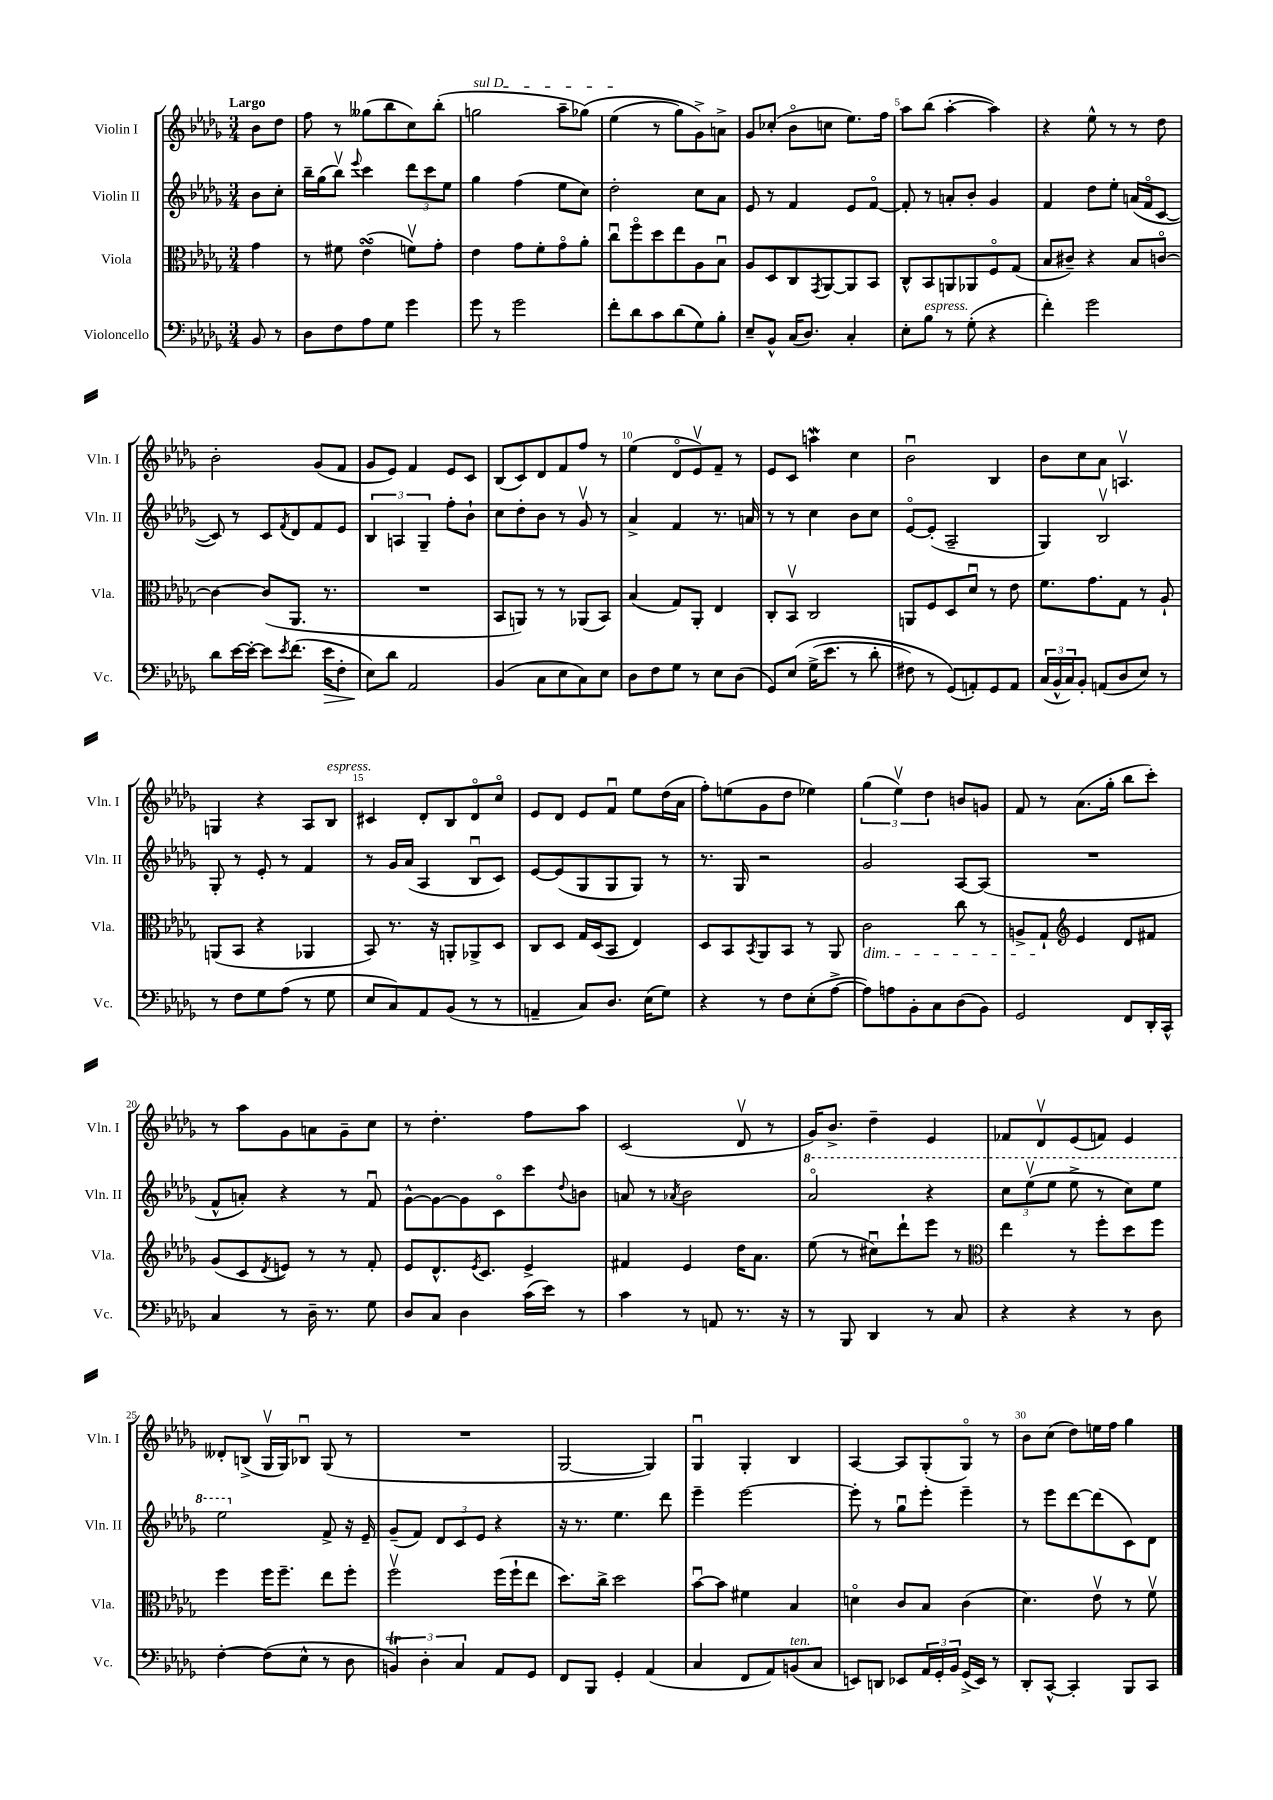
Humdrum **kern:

**kern	**dynam	**kern	**kern	**kern
*part4	*part4	*part3	*part2	*part1
*staff4	*staff4	*staff3	*staff2	*staff1
*I"Violoncello	*	*I"Viola	*I"Violin II	*I"Violin I
*I'Vc.	*	*I'Vla.	*I'Vln. II	*I'Vln. I
*clefF4	*	*clefC3	*clefG2	*clefG2
*k[b-e-a-d-g-]	*	*k[b-e-a-d-g-]	*k[b-e-a-d-g-]	*k[b-e-a-d-g-]
*M3/4	*	*M3/4	*M3/4	*M3/4
=	=	=	=	=
!	!	!	!	!LO:TX:a:B:t=Largo
8BB-/	.	4g-\	8b-\L	8b-\L
8r	.	.	8cc'\J	8dd-\J
=1	=1	=1	=1	=1
8D-\L	.	8r	16bb-~\LL	8ff\
.	.	.	(16gg-\J	.
8F\	.	8f#X\	8bb-v\J)	8r
.	.	.	8qqeee-/	.
8A-\	.	(4e-sSSS\	4ccc\	(8gg--X\L
8G-\J	.	.	.	8bb-\
4g-\	.	8fnv\L)	12ddd-\L	8cc\)
.	.	.	12ccc\	.
.	.	8g-'\J	.	(8bb-'\J
.	.	.	12ee-\J	.
=2	=2	=2	=2	=2
!	!	!	!	!LO:TX:a:i:t=sul D
8g-\	.	4e-\	4gg-\	2ggn\
8r	.	.	.	.
2g-\	.	8g-\L	(4ff\	.
.	.	8f'\	.	.
.	.	8g-\	8ee-\L	8aa-~\L
.	.	8a-'\J	8cc\J)	(8gg-X\J)
=3	=3	=3	=3	=3
8f'\L	.	8ccu\L	2dd-'\	(4ee-\
8d-\	.	8ff\	.	.
8c\	.	8dd-\	.	8r
(8d-\	.	8ee-\	.	8gg-\L)
8G-\)	.	8A-\	8cc\L	8g-^\)
8B-'\J	.	8B-u\J	8a-\J	8an^\J
=4	=4	=4	=4	=4
8E-~/L	.	8A-/L	8e-/	8g-/L
8BB-^^/J	.	8D-/	8r	(8cc-X'/J
(16C/KL	.	8C/	4f/	8b-\L
8.D-/J)	.	.	.	.
.	.	8qGG-/	.	.
.	.	[8AA-/	.	8ccn\J
4C'/	.	8AA-/]	8e-/L	8.ee-\L)
.	.	8BB-/J	[8f/J	.
.	.	.	.	16ff\Jk
=5	=5	=5	=5	=5
8E-'\L	.	8C^^/L	8f'/]	8aa-\L
!LO:TX:a:i:t=espress.	!	!	!	!
8B-\J	.	8BB-/	8r	(8bb-\J
8r	.	8AAn/	8an'/L	[4aa-'\
(8G-'\	.	8AA-X/	8b-'/J	.
4r	.	8F/	4g-/	4aa-\])
.	.	(8G-/J	.	.
=6	=6	=6	=6	=6
4f'\)	.	8B-/L	4f/	4r
.	.	8c#X~/J)	.	.
2g-\	.	4r	8dd-\L	8ee-^^\
.	.	.	8ee-'\J	8r
.	.	8B-/L	(16an/LL	8r
.	.	.	16f/J	.
.	.	[8cn/J	[8c/J	8dd-\
!!LO:LB:g=z
=7	=7	=7	=7	=7
8d-\L	.	4c\_	8c/])	2b-'\
[16e-\L	.	.	8r	.
16e-'\JJ_	.	.	.	.
8e-\L]	.	(8c/L]	8c/L	.
8qe-/	.	.	8qf/	.
(8.f\J	.	8.AA-/J	8d-/	.
.	.	.	8f/	(8g-/L
!	!LO:HP:b	!	!	!
16e-\KL	>	8.r	.	.
8F'\J	.	.	8e-/J	8f/J
=8	=8	=8	=8	=8
8E-\L)	.	2.r	6B-/	8g-/L
8d-\J	]	.	.	8e-/J)
.	.	.	6An/	.
2AA-/	.	.	.	4f/
.	.	.	6G-~/	.
.	.	.	8ff'\L	8e-/L
.	.	.	8b-`\J	8c/J
=9	=9	=9	=9	=9
(4BB-/	.	8BB-/L	8cc\L	(8B-/L
.	.	8AAn/J)	8dd-'\	8c/)
8C\L	.	8r	8b-\J	8d-/
8E-\	.	8r	8r	8f/
8C\)	.	(8AA-X/L	8g-v/	8ff/J
8E-\J	.	8BB-/J)	8r	8r
=10	=10	=10	=10	=10
8D-\L	.	(4B-/	4a-^/	(4ee-\
8F\	.	.	.	.
8G-\J	.	8G-/L)	4f/	8d-/L
8r	.	8AA-'/J	.	8e-v/)
8E-\L	.	4E-/	8.r	8f~/J
(8D-\J	.	.	.	8r
.	.	.	16an/	.
=11	=11	=11	=11	=11
8GG-/L)	.	8C'/L	8r	8e-/L
(8E-/J	.	8BB-v/J	8r	8c/J
(16G-^\KL	.	2C/	4cc\	4aanW\
8.e-\J	.	.	.	.
8r	.	.	8b-\L	4cc\
8d-'\	.	.	8cc\J	.
=12	=12	=12	=12	=12
8F#X\)	.	8AAn/L	[8e-/L	2b-u\
8r	.	8F/	(8e-'/J]	.
(8GG-/L)	.	8D-/	2A-~/	.
8AAn'/)	.	8d-u/J	.	.
8GG-/	.	8r	.	4B-/
8AA/J	.	8e-\	.	.
=13	=13	=13	=13	=13
(24C/LL	.	8.f\L	4G-/)	8b-\L
24BB-^^/	.	.	.	.
24C/J)	.	.	.	.
8BB-'/J	.	.	.	8cc\
.	.	8.g-\	.	.
(8AAn/L	.	.	2B-v/	8a-\J
8D-/	.	8G-\J	.	4.Anv/
8E-/J)	.	8r	.	.
8r	.	8A-`/	.	.
!!LO:LB:g=z
=14	=14	=14	=14	=14
8r	.	(8AAn/L	8G-'/	4Gn/
8F\L	.	8BB-/J	8r	.
8G-\	.	4r	8e-'/	4r
(8A-\J	.	.	8r	.
8r	.	4AA-X/	4f/	8A-/L
!	!	!	!	!LO:TX:a:i:t=espress.
8G-\	.	.	.	8B-/J
=15	=15	=15	=15	=15
8E-/L	.	8BB-/)	8r	4c#X/
8C/)	.	8.r	16g-/LL	.
.	.	.	(16a-/JJ	.
8AA-/	.	.	4A-/	8d-'/L
.	.	16r	.	.
(8BB-/J	.	8AAn'/L	.	8B-/
8r	.	8AA-X^/	8B-u/L	8d-/
8r	.	8D-/J	8c/J)	8cc/J
=16	=16	=16	=16	=16
4AAn~/	.	8C/L	[8e-/L	8e-/L
.	.	8D-/J	(8e-/]	8d-/J
8C/L)	.	16G-/LL	8G-/	8e-/L
.	.	(16D-/J	.	.
8.D-/J	.	8BB-/J	8G-/	8fu/J
.	.	4E-/)	8G-/J)	8ee-\L
(16E-\KL	.	.	.	.
8G-\J)	.	.	8r	(16dd-\L
.	.	.	.	16a-\JJ
=17	=17	=17	=17	=17
4r	.	8D-/L	8.r	8ff'\L)
.	.	8BB-/	.	(8een\
.	.	.	16G-/	.
.	.	8qBB-/	.	.
8r	.	8AA-/	2r	8g-\
8F\L	.	8BB-/J	.	8dd-\J
(8E-'\	.	8r	.	4ee-X\)
[8A-^\J	.	8AA-/	.	.
=18	=18	=18	=18	=18
!	!	!LO:TX:b:i:t=dim.	!	!
8A-\L])	.	2c\	2g-/	(6gg-\
8An\	.	.	.	.
.	.	.	.	6ee-v\)
8BB-'\	.	.	.	.
.	.	.	.	6dd-\
8C\	.	.	.	.
(8D-\	.	8cc\	[8A-/L	8bn/L
8BB-\J)	.	8r	(8A-/J]	8gn/J
=19	=19	=19	=19	=19
2GG-/	.	8An^/L	2.r	8f/
.	.	8G-`/J	.	8r
*	*	*clefG2	*	*
.	.	4e-/	.	(8.a-\L
.	.	.	.	16gg-'\Jk
8FF/L	.	8d-/L	.	8bb-\L
16DD-'/L	.	8f#X/J	.	8ccc'\J)
16CC^^/JJ	.	.	.	.
!!LO:LB:g=z
=20	=20	=20	=20	=20
4C/	.	(8g-/L	8f^^/L	8r
.	.	8c/	8an'/J)	8aa-\L
.	.	8qd-/	.	.
8r	.	8en/J)	4r	8g-\
16D-~\	.	8r	.	8an\
8.r	.	.	.	.
.	.	8r	8r	8g-~\
8G-\	.	8f'/	8fu/	8cc\J
=21	=21	=21	=21	=21
8D-/L	.	8e-/L	[8g-^^\L	8r
8C/J	.	8.d-^^/	8g-\_	4.dd-'\
4D-\	.	.	8g-\]	.
.	.	8qe-/	.	.
.	.	8.c/J	.	.
.	.	.	8c\	.
(16c\LL	.	4e-^/	8ccc\	8ff\L
16e-\JJ)	.	.	.	.
.	.	.	8qqdd-/	.
8r	.	.	8bn\J	8aa-\J
=22	=22	=22	=22	=22
4c\	.	4f#X/	8an/	(2c/
.	.	.	8r	.
.	.	.	8qa-X/	.
8r	.	4e-/	2b-\	.
8AAn/	.	.	.	.
8.r	.	16dd-\KL	.	8d-v/
.	.	8.a-\J	.	.
.	.	.	.	8r
16r	.	.	.	.
=23	=23	=23	=23	=23
*	*	*	*8va	*
8r	.	(8ee-\	2aa-/	16g-/KL)
.	.	.	.	8.b-^/J
8BBB-/	.	8r	.	.
4DD-/	.	8cc#Xu\L)	.	4dd-~\
.	.	8ddd-`\	.	.
8r	.	8eee-\J	4r	4e-/
8C/	.	8r	.	.
=24	=24	=24	=24	=24
*	*	*clefC3	*	*
4r	.	4ee-\	12ccc\L	8f-X/L
.	.	.	(12eee-v\	.
.	.	.	.	8d-v/
.	.	.	12eee-\J	.
4r	.	8r	8eee-^\	(8e-/
.	.	8ff'\L	8r	8fn/J)
8r	.	8dd-\	8ccc\L)	4e-/
8D-\	.	8ff\J	8eee-\J	.
!!LO:LB:g=z
=25	=25	=25	=25	=25
[4F'\	.	4ff\	2eee-\	8d--X'/L
.	.	.	.	(8Bn^/J
(8F\L]	.	16ff\KL	.	16G-v/LL
.	.	8.ff~\J	.	16G-/J)
8E-^^\J	.	.	.	8B-Xu/J
*	*	*	*X8va	*
8r	.	8ee-\L	8f^/	(8G-/
8D-\	.	8ff'\J	16r	8r
.	.	.	16e-~/	.
=26	=26	=26	=26	=26
6BBnt/)	.	2ffv\	(8g-~/L	2.r
.	.	.	8f/J)	.
6D-'\	.	.	.	.
.	.	.	12d-/L	.
6C/	.	.	12c/	.
.	.	.	12e-/J	.
8AA-/L	.	(16ff\LL	4r	.
.	.	16ff`\J	.	.
8GG-/J	.	8ee-\J	.	.
=27	=27	=27	=27	=27
8FF/L	.	8.dd-\L)	16r	[2G-/
.	.	.	8.r	.
8BBB-/J	.	.	.	.
.	.	16cc^\Jk	.	.
4GG-'/	.	2dd-\	4.ee-\	.
(4AA-/	.	.	.	4G-/])
.	.	.	8ddd-\	.
=28	=28	=28	=28	=28
4C/	.	[8b-u\L	4eee-~\	4G-u/
.	.	8b-\J]	.	.
8FF/L	.	4f#X\	[2eee-\	4G-'/
8AA-/)	.	.	.	.
!LO:TX:a:i:t=ten.	!	!	!	!
(8BBn/	.	4B-/	.	4B-/
8C/J	.	.	.	.
=29	=29	=29	=29	=29
8EEn/L)	.	4dn\	8eee-'\]	[4A-/
8DDn/J	.	.	8r	.
8EE-X/L	.	8c/L	8gg-u\L	8A-/L]
24AA-/L	.	8B-/J	8eee-'\J	(8G-'/
24GG-'/	.	.	.	.
24BB-/JJ	.	.	.	.
(16GG-^/LL	.	(4c\	4eee-~\	8G-/J)
16EE-/JJ)	.	.	.	.
8r	.	.	.	8r
=30	=30	=30	=30	=30
8DD-'/L	.	4.d-\)	8r	8b-\L
[8CC^^/J	.	.	8eee-\L	(8cc\J
4CC'/]	.	.	[8ddd-\	8dd-\L)
.	.	8e-v\	(8ddd-\]	16een\L
.	.	.	.	16ff\JJ
8BBB-/L	.	8r	8c\)	4gg-\
8CC/J	.	8fv\	8d-\J	.
==	==	==	==	==
*-	*-	*-	*-	*-
